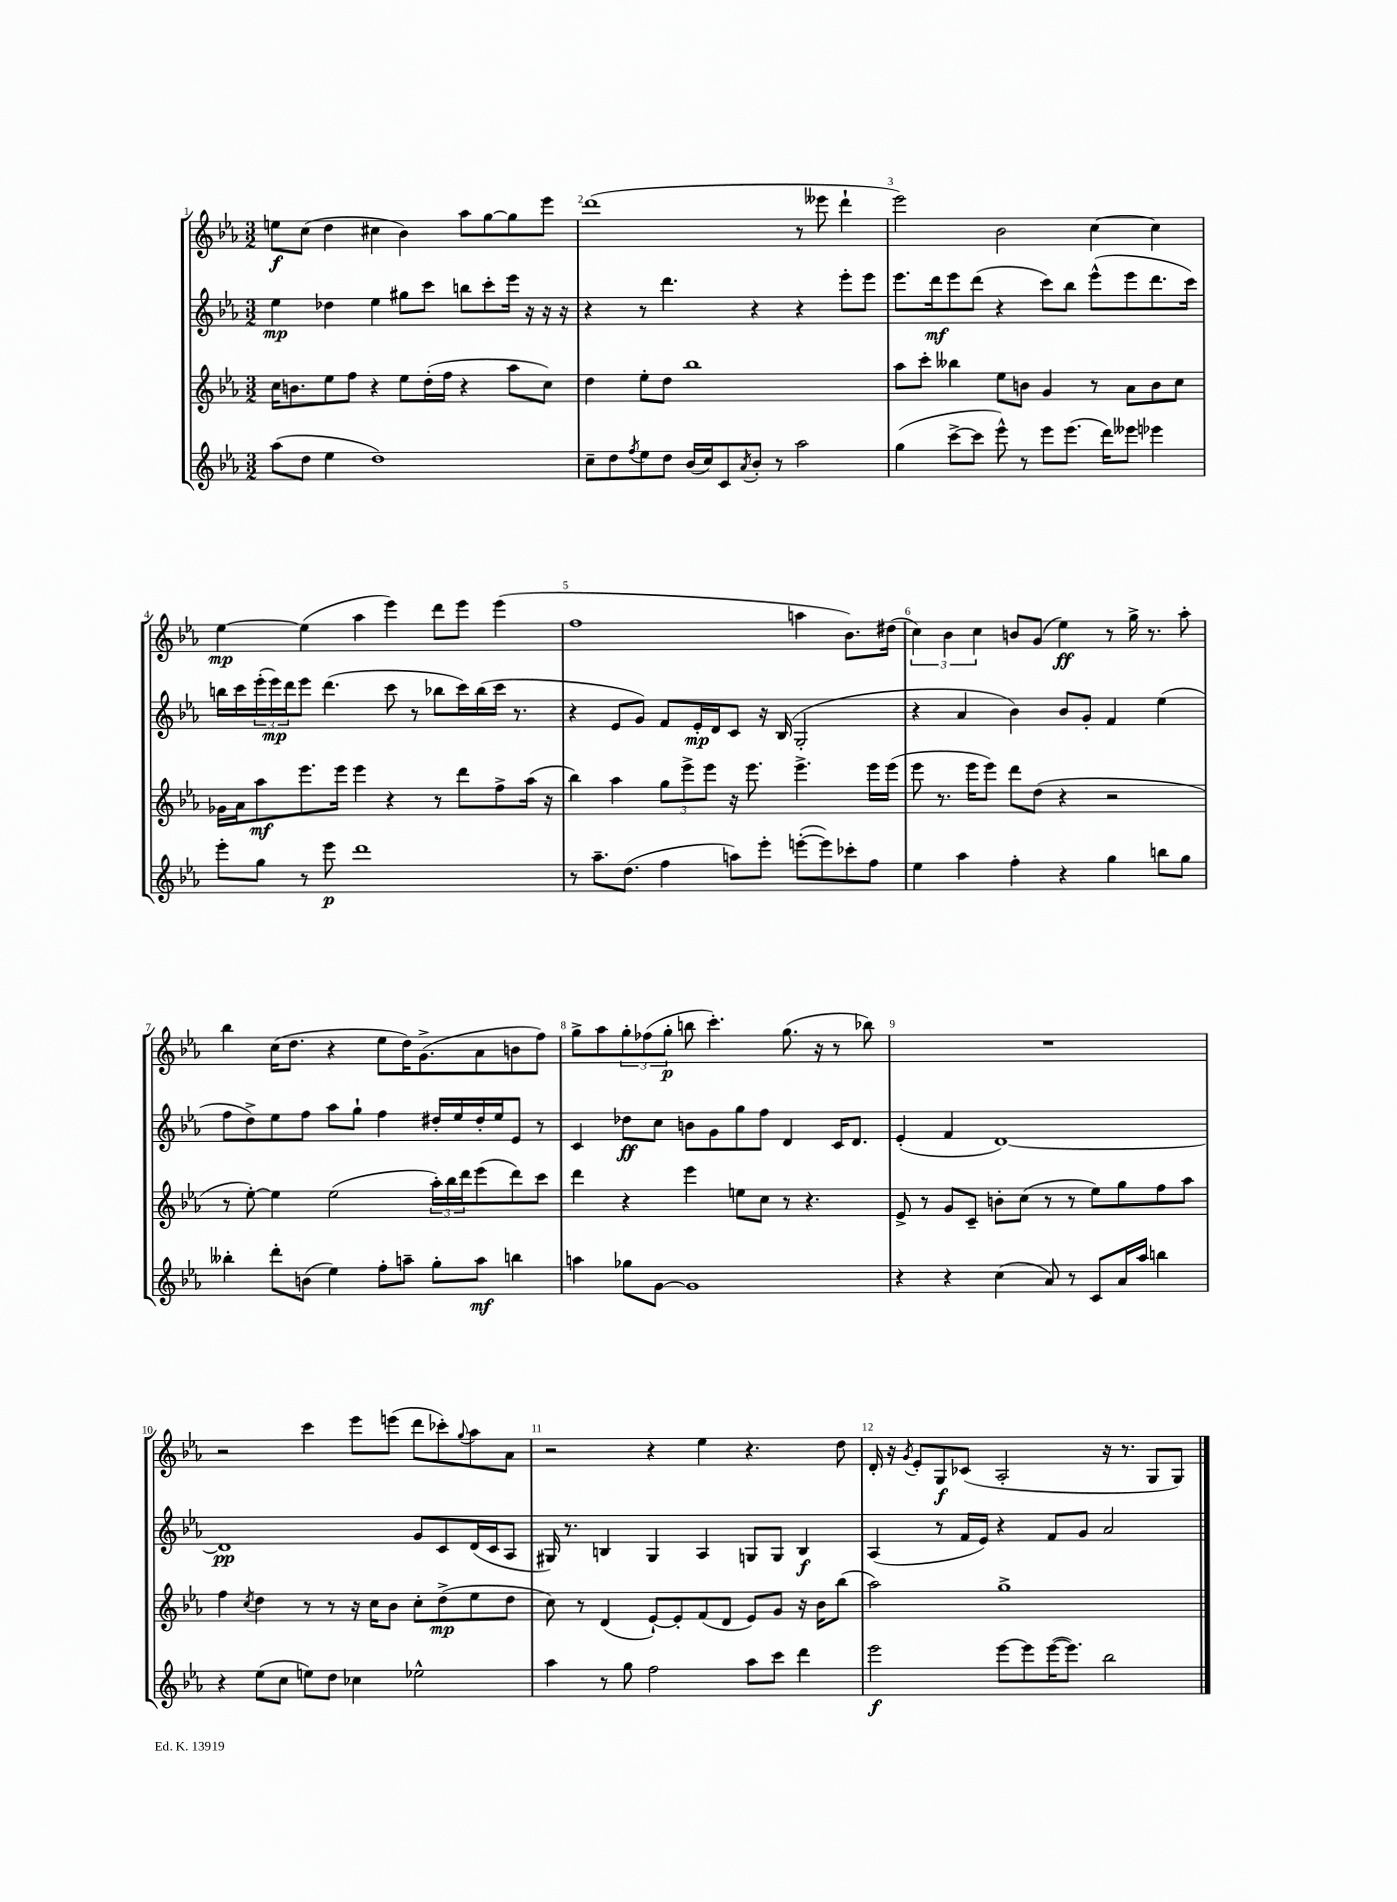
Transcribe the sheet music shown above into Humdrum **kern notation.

**kern	**kern	**kern	**kern
*staff4	*staff3	*staff2	*staff1
*clefG2	*clefG2	*clefG2	*clefG2
*k[b-e-a-]	*k[b-e-a-]	*k[b-e-a-]	*k[b-e-a-]
*M3/2	*M3/2	*M3/2	*M3/2
(8aa-	16cc	4ee-	8ee
.	8.b	.	.
8dd	.	.	(8cc
4ee-	8ee-	4dd-	4dd
.	8ff	.	.
1dd)	4r	4ee-	4cc#
.	8ee-	8gg#	4b-)
.	(16dd'	8ccc	.
.	16ff	.	.
.	4r	8bb	8aa-
.	.	8ccc'	[8gg
.	8aa-	16eee-	8gg]
.	.	16r	.
.	8cc)	16r	8eee-
.	.	16r	.
=	=	=	=
8cc~	4dd	4r	(1ddd
8dd	.	.	.
8qff	.	.	.
8ee-	8ee-'	8r	.
8dd	8dd	4.ddd	.
(16b-	1bb-	.	.
16cc)	.	.	.
8c	.	.	.
8qa-	.	.	.
8b-'	.	4r	.
8r	.	.	.
2aa-	.	4r	8r
.	.	.	8eee--
.	.	8eee-'	4ddd`
.	.	8eee-	.
=	=	=	=
(4gg	8aa-	8.eee-	2eee-)
.	8ccc'	.	.
.	.	16ddd	.
[8ccc^	4bb--	8eee-	.
8ccc]	.	(8ddd	.
8eee-^^)	8ee-	4r	2b-
8r	8b	.	.
8eee-	4g	8ccc)	.
(8.eee-	.	8bb-	.
.	8r	(8eee-^^	[4cc
16ddd)	.	.	.
8eee--	8a-	8eee-	.
4eee-	8b	8.ddd	4cc]
.	8cc	.	.
.	.	16ccc)	.
=	=	=	=
8eee-'	16g-	16bb	[4ee-
.	16a-	16ccc	.
8gg	8aa-	(24eee-'	.
.	.	24eee-)	.
.	.	24ddd	.
8r	8.eee-	8eee-	(4ee-]
8eee-	.	(4.ddd	.
.	16eee-	.	.
1ddd	4eee-	.	4aa-
.	4r	8ccc	4eee-)
.	.	8r	.
.	8r	8bb-	8ddd
.	8ddd	16ccc)	8eee-
.	.	(16bb-	.
.	8ff^	16ccc	(4eee-
.	.	8.r	.
.	(16aa-	.	.
.	16r	.	.
=	=	=	=
8r	4bb-)	4r	1ff
8.aa-~	.	.	.
.	4aa-	8e-	.
(8.dd	.	.	.
.	.	8g)	.
4ff	12gg	8f	.
.	12eee-^	.	.
.	.	16e-'	.
.	12eee-	.	.
.	.	16d	.
8aa)	16r	8c	.
.	8.eee-	.	.
8eee-'	.	16r	.
.	.	(16B-	.
([8eee'	4.eee-^	2G'	4aa
8eee])	.	.	.
8ccc-'	.	.	8.b-)
8ff	16eee-	.	.
.	(16eee-	.	(16dd#
=	=	=	=
4ee-	8eee-	4r	6cc)
.	8.r	.	.
.	.	.	6b-
4aa-	.	4a-	.
.	16eee-	.	.
.	.	.	6cc
.	8eee-)	.	.
4ff'	8ddd	4b-)	8b
.	(8dd	.	(8g
4r	4r	8b-	4ee-)
.	.	8g'	.
4gg	2r	4f	8r
.	.	.	16gg^
.	.	.	8.r
8bb	.	(4ee-	.
8gg	.	.	8aa-'
=	=	=	=
4bb--'	8r	8ff	4bb-
.	[8ee-')	8dd^)	.
8ddd'	4ee-]	8ee-	(16cc
.	.	.	8.dd
(8b	.	8ff	.
4ee-)	(2ee-	8aa-	4r
.	.	8gg`	.
8ff'	.	4ff	8ee-
8aa~	.	.	16dd)
.	.	.	(8.g^
8gg'	24aa-')	16dd#'	.
.	24bb-	.	.
.	.	16ee-	.
.	24ddd	.	.
8aa	(8eee-	16dd#'	8a-
.	.	16ee-	.
4bb	8ddd)	8e-	8b
.	8ccc	8r	8ff)
=	=	=	=
4aa	4ddd	4c	8gg^
.	.	.	8aa-
8gg-	4r	8dd-	12gg'
.	.	.	(12ff-
[8g	.	8cc	.
.	.	.	12gg'
1g]	4eee-	8b	8bb
.	.	8g	4.ccc')
.	8ee	8gg	.
.	8cc	8ff	.
.	8r	4d	(8.gg
.	4.r	.	.
.	.	.	16r
.	.	16c	8r
.	.	8.d	.
.	.	.	8bb-)
=	=	=	=
4r	8e-^	(4e-'	1.r
.	8r	.	.
4r	8g	4f	.
.	8c~	.	.
(4cc	8b'	[1d)	.
.	(8cc	.	.
8a-)	8r	.	.
8r	8r	.	.
8c	8ee-)	.	.
16a-	8gg	.	.
16aa-	.	.	.
4bb	8ff	.	.
.	8aa-	.	.
=	=	=	=
4r	4ff	1d]	2r
.	8qcc	.	.
(8ee-	4dd	.	.
8cc	.	.	.
8ee)	8r	.	4ccc
8dd	8r	.	.
4cc-	16r	.	8eee-
.	16cc	.	.
.	8b-	.	(8eee
2ee-^^	8cc'	8g	8ddd
.	(8dd^	8c	8ccc-')
.	.	.	8qqgg
.	8ee-	(16d	8aa-
.	.	16c	.
.	8dd	8A-	8a-
=	=	=	=
4aa-	8cc)	16G#)	2r
.	.	8.r	.
.	8r	.	.
8r	(4d	4B	.
8gg	.	.	.
2ff	[8e-`)	4G#	4r
.	8e-']	.	.
.	(8f	4A-	4ee-
.	8d	.	.
8aa-	8e-)	8G	4.r
8ccc	8g	8G	.
4ddd	16r	4B	.
.	16b-	.	.
.	(8bb-	.	8dd
=	=	=	=
2eee-	2aa-)	(4A-	16d'
.	.	.	16r
.	.	.	8qg
.	.	.	8e-'
.	.	8r	8G
.	.	16f	(8c-
.	.	16e-)	.
[8eee-	1gg^	4r	2A-'
8eee-]	.	.	.
([16eee-	.	8f	.
8.eee-])	.	.	.
.	.	8g	.
2bb-	.	2a-	16r
.	.	.	8.r
.	.	.	8G
.	.	.	8G)
==	==	==	==
*-	*-	*-	*-
